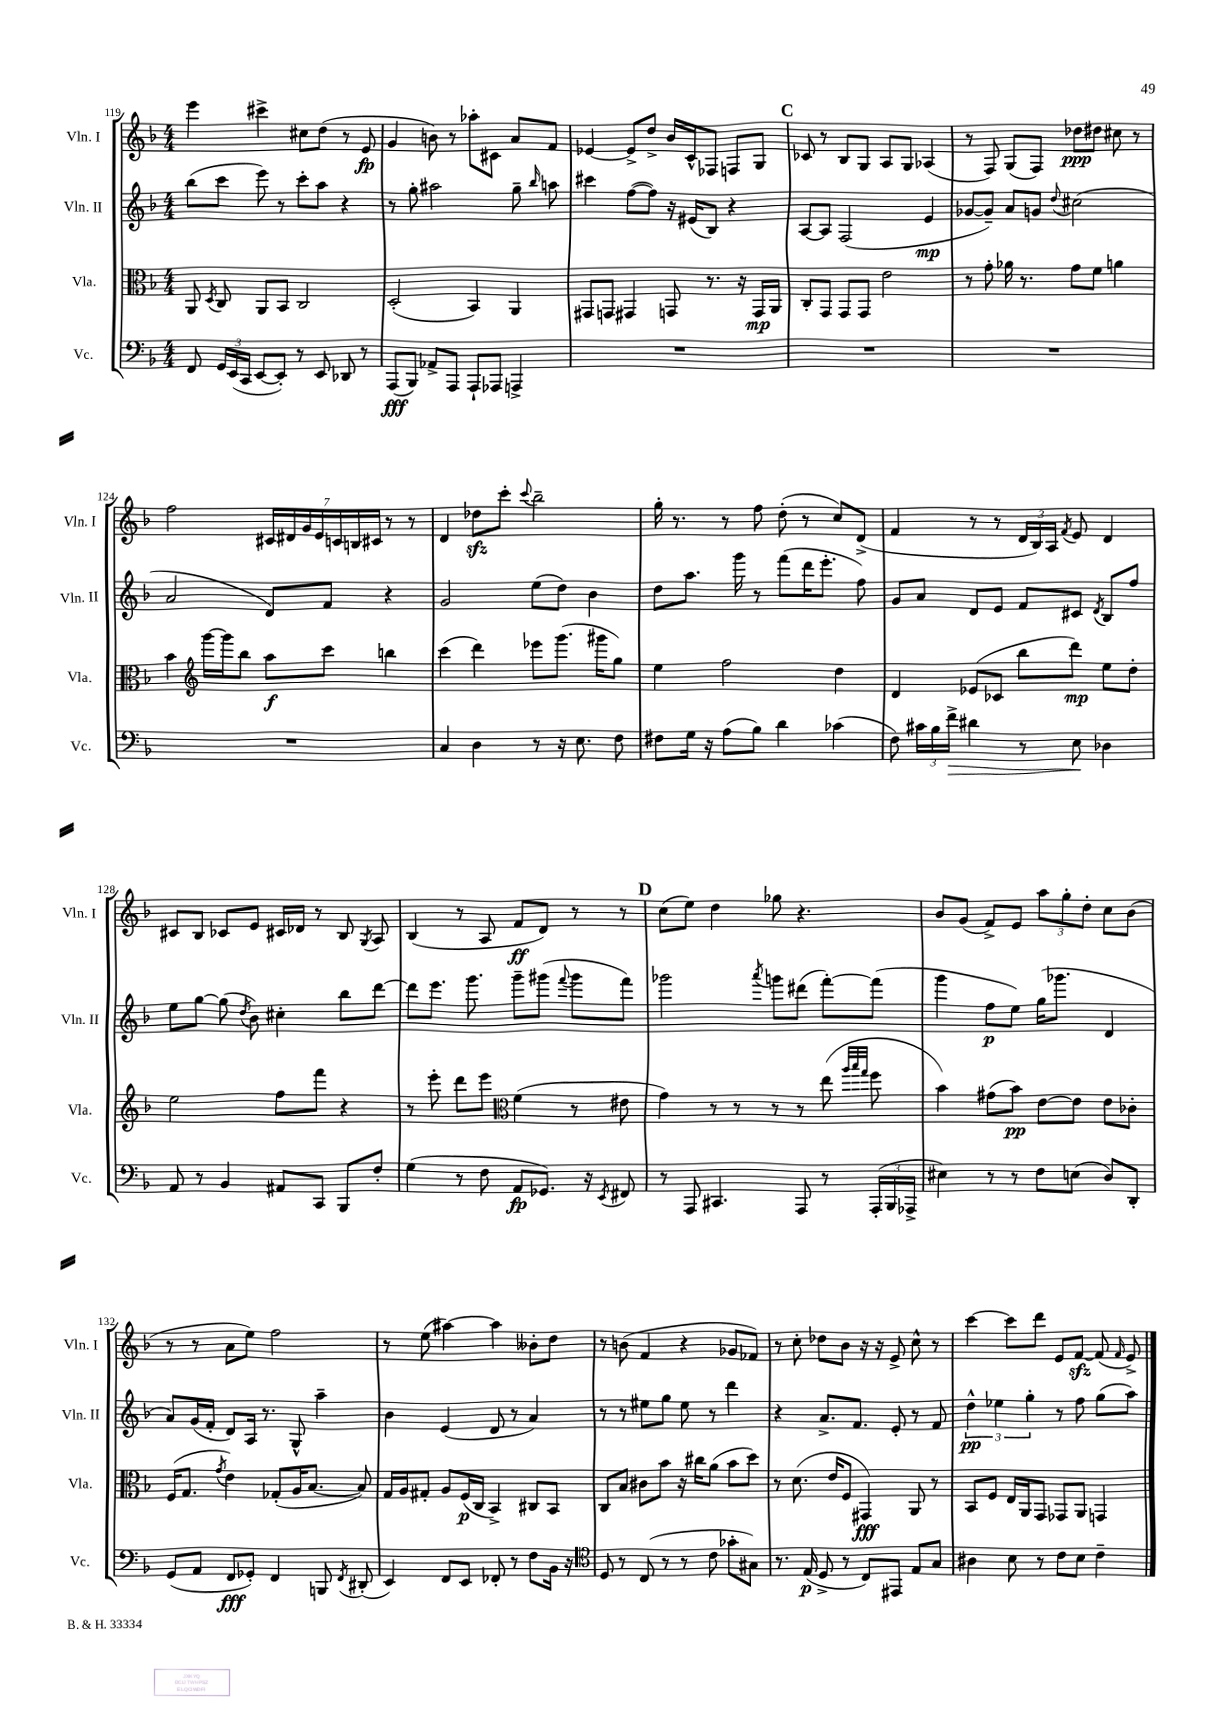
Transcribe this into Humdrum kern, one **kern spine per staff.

**kern	**kern	**kern	**kern
*staff4	*staff3	*staff2	*staff1
*clefF4	*clefC3	*clefG2	*clefG2
*k[b-]	*k[b-]	*k[b-]	*k[b-]
*M4/4	*M4/4	*M4/4	*M4/4
8FF/	8AA/	(8bb-\L	4eee\
.	8qD/	.	.
24GG/LL	8C/	8ccc\J	.
(24EE/	.	.	.
24CC/JJ	.	.	.
[8EE/L	8AA/L	8eee\)	4ccc#^\
8EE'/]J)	8BB-/J	8r	.
8r	2C/	8ccc'\L	8cc#\L
8EE/	.	8aa\J	(8dd\J
8DD-/	.	4r	8r
8r	.	.	8e/
=	=	=	=
(8AAA/L	(2D'/	8r	4g/
8BBB-/J)	.	8gg'\	.
8AA-^/L	.	2aa#\	8b\)
8AAA/J	.	.	8r
8AAA`/L	4BB-/)	.	8aa-'\L
8AAA-/J	.	.	8c#\J
4AAA^/	4AA/	8gg~\	8a/L
.	.	16qqbb-/	.
.	.	8aa\	8f/J
=	=	=	=
1r	8GG#/L	4ccc#\	[4e-/
.	8GG/J	.	.
.	4GG#/	([8ff\L	8e-^/]L
.	.	8ff\]J)	8dd^/J
.	8GG/	16r	16b-/LL
.	.	(16e#/LK	16c^^/J
.	8.r	8B-/J)	8F-/J
.	.	4r	8F/L
.	16r	.	.
.	16GG/LL	.	8G/J
.	16AA/JJ	.	.
=	=	=	=
1r	8C'/L	[8A/L	8c-/
.	8GG/J	8A/]J	8r
.	8GG/L	(2F/	8B-/L
.	8GG/J	.	8G/J
.	2e\	.	8A/L
.	.	.	8G/J
.	.	4e/	(4A-/
=	=	=	=
1r	8r	[8g-/L	8r
.	8g'\	8g-~/]J)	8F/)
.	16a-\	8a/L	(8G/L
.	8.r	.	.
.	.	8g/J	8F/J)
.	.	8qqdd/	.
.	8g\L	(2cc#\	8dd-\L
.	8f\J	.	8dd#\J
.	4a\	.	8cc#\
.	.	.	8r
=	=	=	=
1r	4b-\	2a/	2ff\
*	*clefG2	*	*
.	[16ggg\LL	.	.
.	16ggg\]J	.	.
.	8bb-\J	.	.
.	8aa\L	8d/L)	28c#/LL
.	.	.	28d#/
.	.	.	28g/
.	.	.	28e/
.	8ccc\J	8f/J	.
.	.	.	28c/
.	.	.	28B/
.	.	.	28c#/JJ
.	4bb\	4r	8r
.	.	.	8r
=	=	=	=
4C/	(4ccc\	2g/	4d/
4D\	4ddd\)	.	8dd-\L
.	.	.	8ccc'\J
.	.	.	8qqccc/
8r	8eee-\L	(8ee\L	2bb-~\
16r	(8.ggg\J	8dd\J)	.
8.E\	.	.	.
.	.	4b-\	.
.	16ggg#\LK	.	.
8F\	8gg\J)	.	.
=	=	=	=
8F#\L	4ee\	8dd\L	16gg'\
.	.	.	8.r
16G\Jk	.	8.aa\J	.
16r	.	.	.
(8A\L	2ff\	.	8r
.	.	16ggg\	.
8B-\J)	.	8r	8ff\
4d\	.	(8fff\L	(8dd'\
.	.	16ddd\K	8r
.	.	8.eee'\J	.
(4c-\	4dd\	.	8cc/L)
.	.	8ff\)	(8d^/J
=	=	=	=
8F\)	4d/	8g/L	4f/
24c#\LL	.	8a/J	.
24B-\	.	.	.
24f^\JJ	.	.	.
4d#\	(8e-/L	8d/L	8r
.	8c-/J	8e/J	8r
8r	8bb-\L	8f/L	24d/LL
.	.	.	24B-/)
.	.	.	24A/JJ
.	.	.	8qf/
8E\	8ddd\J)	8c#/J	8e/
.	.	8qd/	.
4D-\	8ee\L	8B-/L	4d/
.	8dd'\J	8ff/J	.
=	=	=	=
8AA/	2ee\	8ee\L	8c#/L
8r	.	[8gg\J	8B-/J
4BB-/	.	(8gg\]	8c-/L
.	.	8qdd/	.
.	.	8b-\)	8e/J
8AA#/L	8ff\L	4cc#'\	16c#/LL
.	.	.	16d-/JJ
8CC/J	8fff\J	.	8r
8BBB-/L	4r	8bb-\L	8B-/
.	.	.	8qG/
8F'/J	.	[8ddd\J	8A/
=	=	=	=
(4G\	8r	8ddd\]L	(4B-/
.	8eee'\	8.eee\J	.
8r	8ddd\L	.	8r
.	.	8.ggg\	.
8F\	8eee\J	.	8A/
*	*clefC3	*	*
8AA/L	(4f\	8ggg~\L	8f/L
8.GG-/J)	.	(8ggg#\J	8d/J)
.	.	8qqfff/	.
.	8r	8ggg#\L	8r
16r	.	.	.
8qEE/	.	.	.
8FF#/	8e#\	8fff\J)	8r
=	=	=	=
8r	4g\)	2ggg-\	(8cc\L
8AAA/	.	.	8ee\J)
4.CC#/	8r	.	4dd\
.	8r	.	.
.	.	8qaaa/	.
.	8r	8ggg\L	8gg-\
8AAA/	8r	(8ddd#\J	4.r
8r	(8ee\	[8fff'\L)	.
.	32qqaa/LLL	.	.
.	32qqbb-/	.	.
.	32qqgg/JJJ	.	.
(24AAA'/LL	8ff\	(8fff\]J	.
24BBB-/	.	.	.
24AAA-^/JJ	.	.	.
=	=	=	=
4E#\)	4b-\)	4ggg\	8b-/L
.	.	.	(8g/J
8r	(8g#\L	8ff\L	8f^/L)
8r	8b-\J)	8ee\J)	8e/J
8F\L	[8e\L	(16gg\LK	12aa\L
.	.	8.ggg-\J	.
.	.	.	12gg'\
(8E\J	8e\]J	.	.
.	.	.	12dd'\J
8D/L)	8e\L	4d/	8cc\L
8DD'/J	8c-'\J	.	(8b-\J
=	=	=	=
(8GG/L	(16F/LK	8a/L)	8r
.	8.G/J	.	.
8AA/J	.	(16g/L	8r
.	.	16f'/JJ	.
.	8qg/	.	.
8FF/L	4e\)	8d/L)	8a\L
8GG-'/J)	.	16A/Jk	8ee\J)
.	.	8.r	.
4FF/	(8G-'/L	.	2ff\
.	16A/K	8G^^/	.
.	[8.B-/J	.	.
8BBB/	.	4aa~\	.
8qFF/	.	.	.
(8DD#'/	8B-/])	.	.
=	=	=	=
4EE/)	16G/LL	4b-\	8r
.	16A/J	.	.
.	8G#'/J	.	(8ee\
8FF/L	8A/L	(4e/	[4aa#\)
8EE/J	(16F/L	.	.
.	16C/JJ	.	.
8FF-'/	4BB-^/)	8d/	4aa#\]
8r	.	8r	.
8F\L	8C#/L	4a/)	8b--'\L
16BB-\Jk	8BB-/J	.	8dd\J
16r	.	.	.
=	=	=	=
*clefC4	*	*	*
8D/	8C/L	8r	8r
8r	8B-/J	8r	(8b\
(8C/	8c#\L	8ee#\L	4f/
8r	8b-\J	8gg\J	.
8r	16r	8ee#\	4r
.	16cc#\LK	.	.
8c\	(8a\J	8r	.
8g-'\L	8b-\L	4ddd\	8g-/L
8G#\J)	8dd\J)	.	8f-/J)
=	=	=	=
8.r	8r	4r	8r
.	(8.d\	.	8cc'\
(16E/	.	.	.
8D^/	.	8.a^/L	8dd-\L
.	16e/LK	.	.
8r	8F/J	.	8b-\J
.	.	8.f/J	.
8C/L)	4GG#/)	.	16r
.	.	.	16r
8EE#/J	.	8e'/	8e^/
8E/L	8AA/	8r	8cc^^\
8G/J	8r	8f/	8r
=	=	=	=
4A#\	8BB-/L	6dd^^\	[4ccc\
.	8F/J	.	.
.	.	6ee-\	.
8B-\	16E/LL	.	8ccc\]L
.	16AA/J	.	.
.	.	6gg'\	.
8r	8GG/J	.	8ddd\J
8c\L	8GG-/L	8r	8e/L
8B-\J	8AA/J	8ff\	[8f/J
4c~\	4GG/	(8gg\L	(8f/]
.	.	.	16qqf/
.	.	8aa\J)	8e^/)
==	==	==	==
*-	*-	*-	*-
